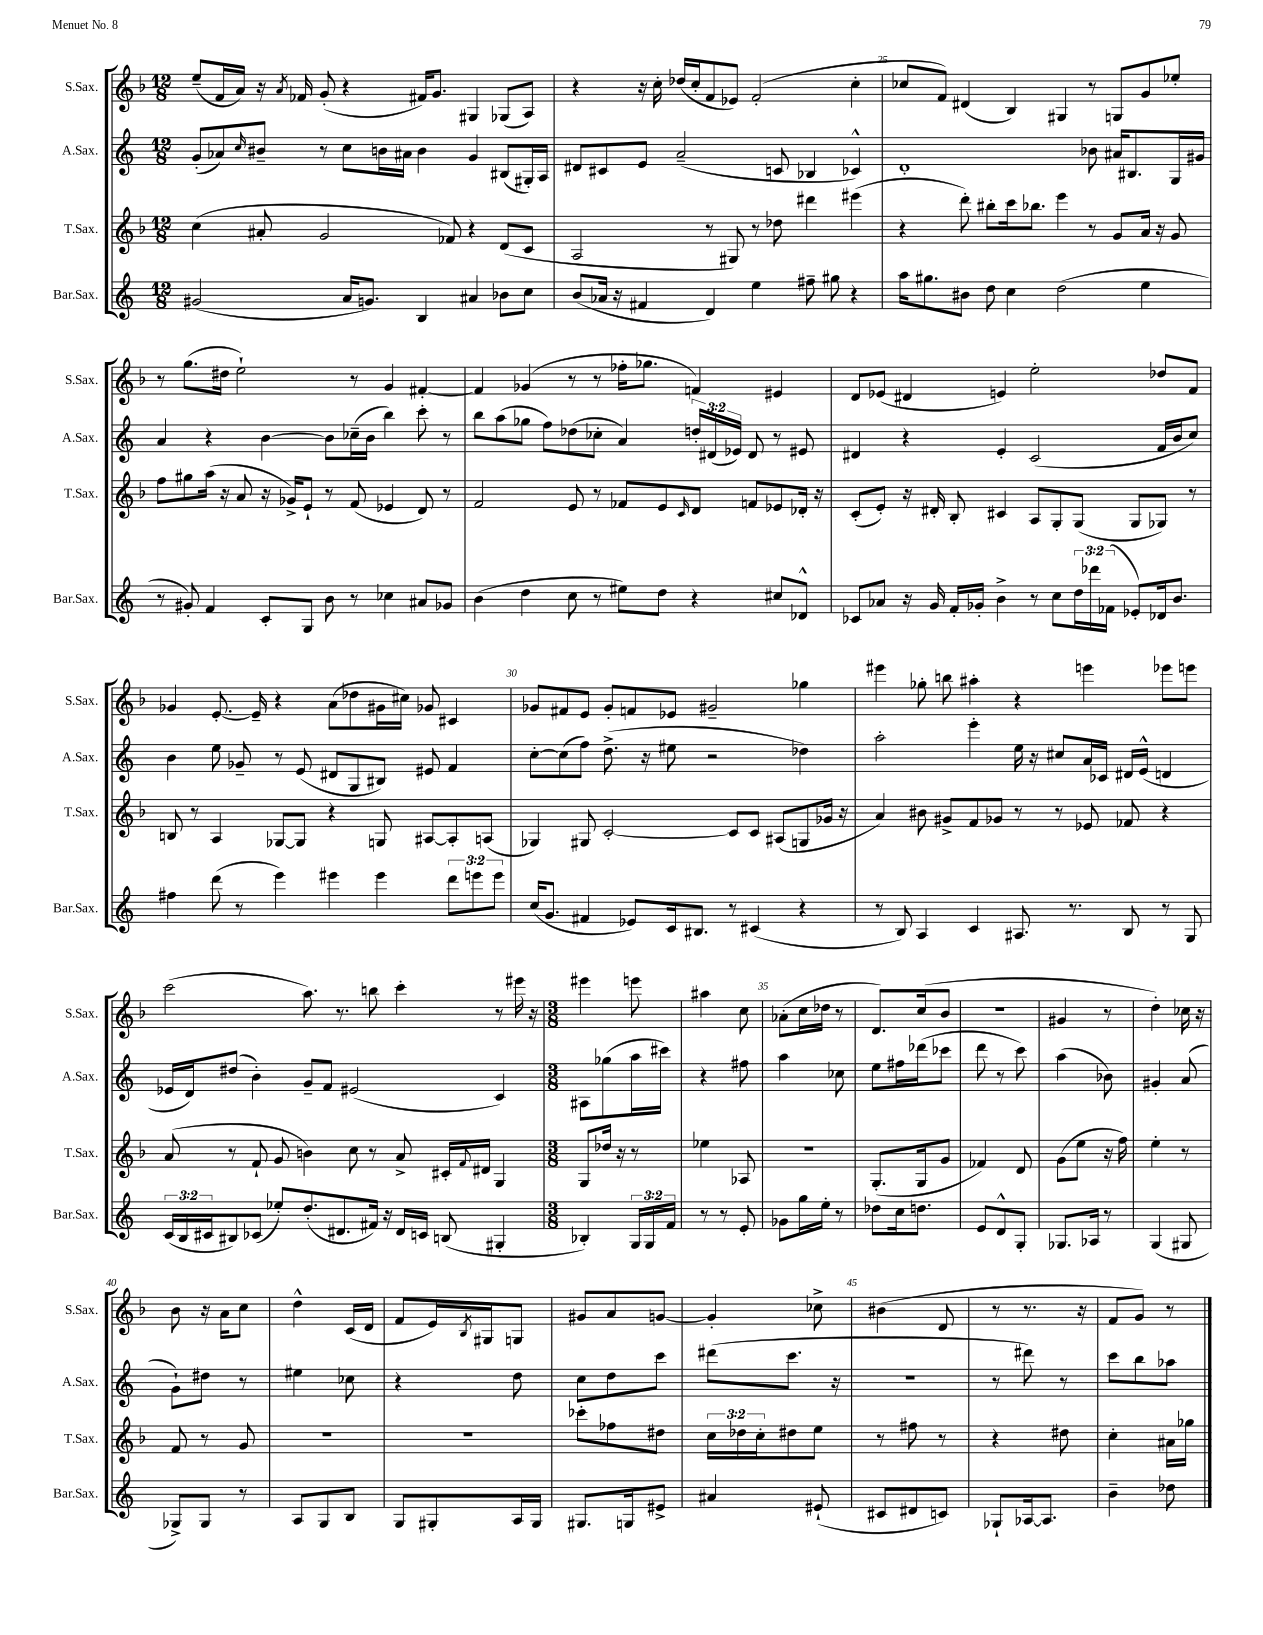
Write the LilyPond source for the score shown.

<<
\new StaffGroup <<
\new Staff = "s0" \with { instrumentName = "S.Sax." shortInstrumentName = "S.Sax." } {
    \clef treble \key f \major \numericTimeSignature \time 12/8
    e''8--( f'16 a'16) r16 \acciaccatura { a'8 } fes'16 g'8-.( r4 fis'16) g'8. gis4 ges8( a8) |
    r4 r16 c''16-. des''16( c''16-. f'8 ees'8) f'2-.( c''4-. |
    ces''8 f'8) dis'4( bes4) gis4 r8 g8 g'8 ees''8-. |
    r8 g''8.( dis''16 e''2-!) r8 g'4 fis'4~-. |
    fis'4 ges'4( r8 r8 fes''16-. ges''8. f'4) eis'4 |
    d'8 ees'8( dis'4 e'4) e''2-. des''8 f'8 |
    ges'4 e'8.~-. e'16-- r4 a'8( des''8 gis'16 cis''16) ges'8 cis'4 |
    ges'8 fis'8 e'8 ges'8-. f'8 ees'8 gis'2-- ges''4 |
    eis'''4 ges''8-. b''8 ais''4-. r4 e'''4 ees'''8 e'''8 |
    c'''2( a''8.) r8. b''8 c'''4-. r8 eis'''16 r16 |
    \numericTimeSignature \time 3/8 eis'''4 e'''8 |
    ais''4 c''8 |
    aes'8-.( c''16 des''16 r8 |
    d'8.) c''16( bes'8 |
    R4. |
    gis'4 r8 |
    d''4-.) ces''16 r16 |
    bes'8 r16 a'16 c''8 |
    d''4-^ c'16( d'16 |
    f'8 e'16) \acciaccatura { bes8 } gis16 g8 |
    gis'8 a'8 g'8~ |
    g'4-. ces''8-> |
    bis'4( d'8 |
    r8 r8. r16 |
    f'8 g'8) r8 \bar "|." |
}
\new Staff = "s1" \with { instrumentName = "A.Sax." shortInstrumentName = "A.Sax." } {
    \clef treble \key c \major \numericTimeSignature \time 12/8 \override Staff.TupletNumber.text = #tuplet-number::calc-fraction-text
    g'8-.( aes'8) \grace { c''16 } bis'8-- r8 c''8 b'16 ais'16 b'4 g'4 bis8( gis16-.) a16 |
    dis'8 cis'8 e'8 a'2--( c'8 bes4 ces'4-^) |
    d'1-. bes'8 ais'16 bis8. g16 gis'16 |
    a'4 r4 b'4~ b'8 ces''16--( b'16 b''4) c'''8-. r8 |
    b''8 a''8( ges''8 f''8) des''8( ces''8-. a'4) \tuplet 3/2 { d''16-. dis'16( ees'16) } dis'8 r8 eis'8 |
    dis'4 r4 e'4-. c'2( f'16 b'16 c''8) |
    b'4 e''8 ges'8-- r8 e'8( dis'8 g8 bis8) eis'8 f'4 |
    c''8~-. c''8( f''8) d''8.->( r16 eis''8 r2 des''4) |
    a''2-. e'''4-. e''16 r16 cis''8 a'16 ces'16 dis'16 e'16-^( d'4 |
    ees'16 d'16) dis''8( b'4-.) g'8-- f'8 eis'2( c'4) |
    \numericTimeSignature \time 3/8 ais8 ges''8( a''16 cis'''16) |
    r4 fis''8 |
    a''4 ces''8 |
    e''8 fis''16 des'''16( ces'''8 |
    d'''8 r8 c'''8) |
    a''4( bes'8) |
    gis'4-. a'8( |
    g'8-!) dis''8 r8 |
    eis''4 ces''8 |
    r4 d''8 |
    c''8 d''8 c'''8 |
    dis'''8( c'''8. r16 |
    r4. |
    r8 dis'''8) r8 |
    c'''8 b''8 aes''8 \bar "|." |
}
\new Staff = "s2" \with { instrumentName = "T.Sax." shortInstrumentName = "T.Sax." } {
    \clef treble \key f \major \numericTimeSignature \time 12/8 \override Staff.TupletNumber.text = #tuplet-number::calc-fraction-text
    c''4( ais'8-. g'2 fes'8) r4 d'8( c'8 |
    a2 r8 gis8) r8 des''8 dis'''4 eis'''4( |
    r4 d'''8-.) bis''8-. c'''16 bes''8. e'''4 r8 g'8 a'16 r16 g'8 |
    f''8 gis''8 a''16( r16 a'8 r16 ges'16->) e'8-! r8 f'8( ees'4 d'8) r8 |
    f'2 e'8 r8 fes'8 e'8 \grace { c'16 } d'8 f'8 ees'8 des'16-. r16 |
    c'8-.( e'8-.) r16 dis'16-. bes8-. cis'4 a8 g8-. g8( g8 ges8) r8 |
    b8 r8 a4 ges8~ ges8 r4 g8 ais8~ ais8-. a8( |
    ges4) gis8 c'2~-. c'8 c'8 ais8( g8 ges'16 r16 |
    a'4) bis'8 gis'8-> f'8 ges'8 r8 r8 ees'8 fes'8 r4 |
    a'8( r8 f'8-! g'8 b'4) c''8 r8 a'8-> cis'16-. \appoggiatura { f'8 } dis'16 g4 |
    \numericTimeSignature \time 3/8 g8 des''16 r16 r8 |
    ees''4 aes8 |
    R4. |
    g8.-.( g16 g'8 |
    fes'4) d'8 |
    g'8( e''8 r16 f''16) |
    e''4-. r8 |
    f'8 r8 g'8 |
    R4. |
    R4. |
    ces'''8-. fes''8 dis''8 |
    \tuplet 3/2 { c''16 des''16 c''16-. } dis''8 e''8 |
    r8 fis''8 r8 |
    r4 dis''8 |
    c''4-. ais'16 ges''16 \bar "|." |
}
\new Staff = "s3" \with { instrumentName = "Bar.Sax." shortInstrumentName = "Bar.Sax." } {
    \clef treble \key c \major \numericTimeSignature \time 12/8 \override Staff.TupletNumber.text = #tuplet-number::calc-fraction-text
    gis'2( a'16 g'8.) b4 ais'4 bes'8 c''8 |
    b'8( aes'16 r16 fis'4 d'4) e''4 fis''8-- gis''8 r4 |
    a''16 gis''8. bis'8 d''8 c''4 d''2( e''4 |
    r8 gis'8-.) f'4 c'8-. g8 b'8 r8 ces''4 ais'8 ges'8 |
    b'4( d''4 c''8 r8 eis''8) d''8 r4 cis''8 des'8-^ |
    ces'8 aes'8 r16 g'16 f'16-. ges'16-. b'4-> r8 c''8 \tuplet 3/2 { d''16 des'''16 fes'16( } ees'8-.) des'16 b'8. |
    fis''4 d'''8( r8 e'''4) eis'''4 eis'''4 \tuplet 3/2 { d'''8 e'''8 e'''8 } |
    c''16( g'8. fis'4 ees'8) c'16 bis8. r8 cis'4( r4 |
    r8 b8) a4 c'4 ais8. r8. b8 r8 g8 |
    \tuplet 3/2 { c'16( b16 cis'16 } bis8) ces'8( ees''8-.) d''8.-.( dis'8. fis'16) r16 dis'16 c'16 b8( gis4-. |
    \numericTimeSignature \time 3/8 bes4-.) \tuplet 3/2 { g16 g16 f'16 } |
    r8 r8 e'8-. |
    ges'8 g''16 e''16-. r8 |
    des''8 c''16 d''8. |
    e'8 d'8-^ g8-. |
    ges8. aes16 r8 |
    g4( gis8 |
    ges8->) ges8 r8 |
    a8 g8 b8 |
    g8 gis8-. a16 gis16 |
    gis8. g16 eis'8-> |
    ais'4 eis'8-!( |
    cis'8 dis'8 c'8) |
    ges8-! aes16~ aes8. |
    b'4-- des''8 \bar "|." |
}
>>
>>
\layout { \context { \Score currentBarNumber = #23 \override BarNumber.break-visibility = ##(#f #t #t) barNumberVisibility = #(every-nth-bar-number-visible 5) } }
